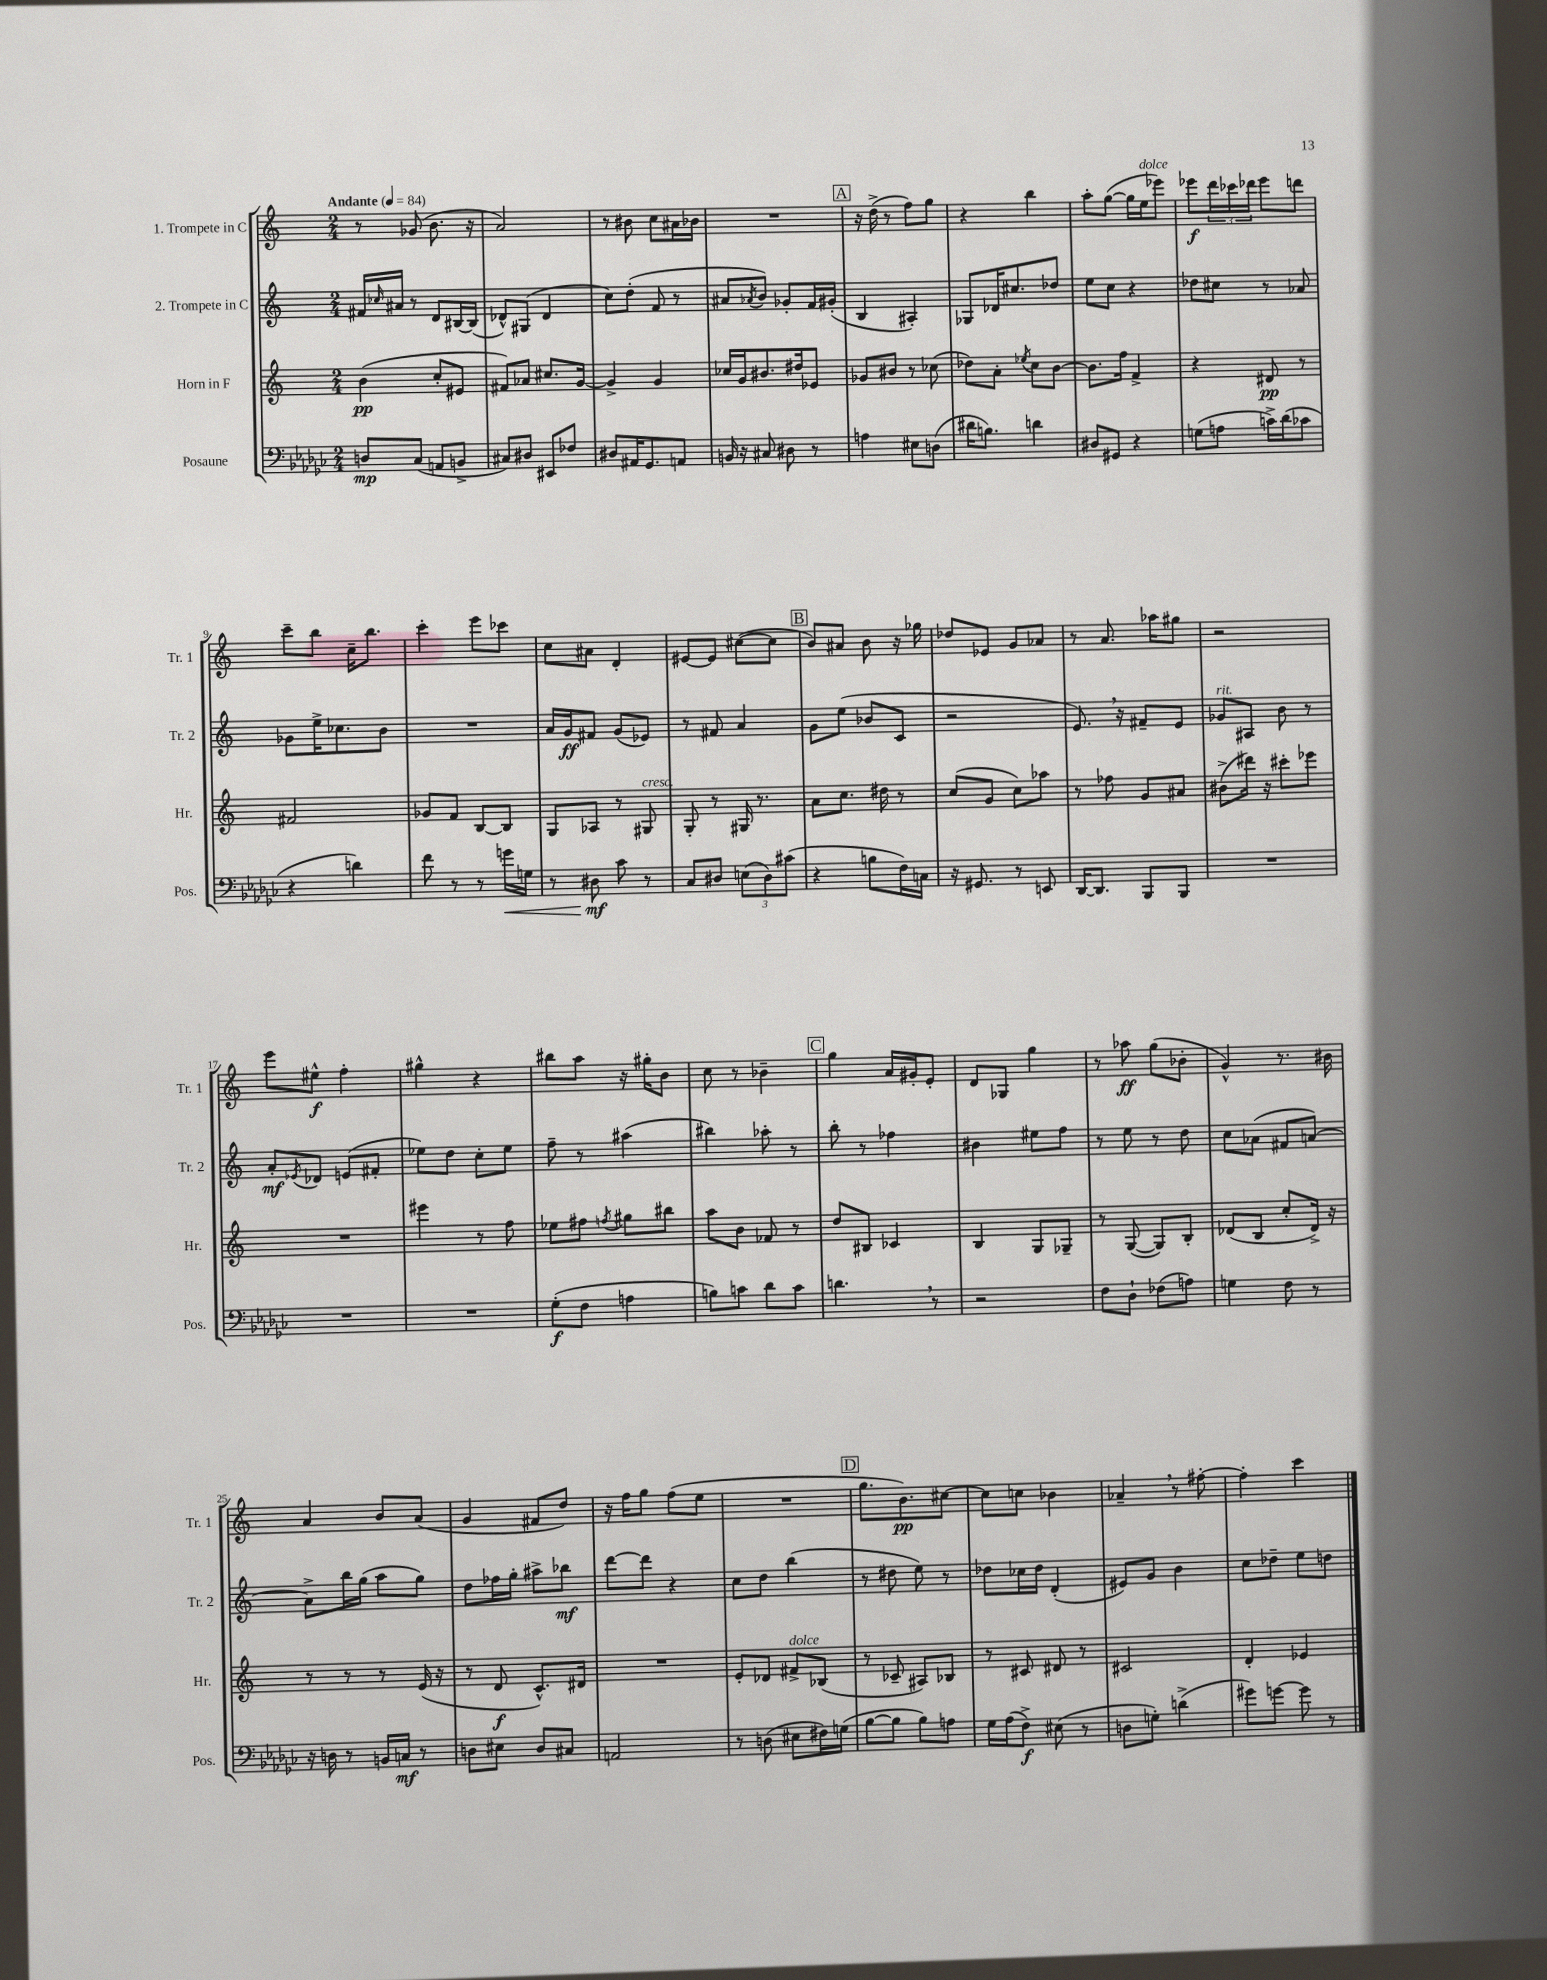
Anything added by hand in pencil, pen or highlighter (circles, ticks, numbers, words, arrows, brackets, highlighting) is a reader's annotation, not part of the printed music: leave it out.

**kern	**dynam	**kern	**dynam	**kern	**dynam	**kern	**dynam
*part4	*part4	*part3	*part3	*part2	*part2	*part1	*part1
*staff4	*staff4	*staff3	*staff3	*staff2	*staff2	*staff1	*staff1
*I"Posaune	*	*I"Horn in F	*	*I"2. Trompete in C	*	*I"1. Trompete in C	*
*I'Pos.	*	*I'Hr.	*	*I'Tr. 2	*	*I'Tr. 1	*
*clefF4	*	*clefG2	*	*clefG2	*	*clefG2	*
*k[b-e-a-d-g-c-]	*	*k[]	*	*k[]	*	*k[]	*
*M2/4	*	*M2/4	*	*M2/4	*	*M2/4	*
*MM84	*	*MM84	*	*MM84	*	*MM84	*
=1	=1	=1	=1	=1	=1	=1	=1
!	!	!	!	!	!	!LO:TX:a:B:t=Andante	!
8Dn/L	mp	(4b\	pp	16f#X/LL	.	8r	.
.	.	.	.	16qqcc-X/	.	.	.
.	.	.	.	16a#X/JJ	.	.	.
(8C-/J	.	.	.	8r	.	(8g-X/	.
8AAn/L	.	8cc'/L	.	8d/L	.	8.b\	.
8BBn^/J	.	8e#X/J	.	[16B#X/L	.	.	.
.	.	.	.	(16B#/JJ]	.	16r	.
=2	=2	=2	=2	=2	=2	=2	=2
8C#X/L)	.	8f#X/L)	.	8d-X^^/L)	.	2a/)	.
8D#X/J	.	8a-X/J	.	(8G#X/J	.	.	.
8EE#X/L	.	8.cc#X/L	.	4d-/	.	.	.
8F-X/J	.	.	.	.	.	.	.
.	.	[16g/Jk	.	.	.	.	.
=3	=3	=3	=3	=3	=3	=3	=3
8D#X/L	.	4g^/]	.	8cc\L)	.	8r	.
16AA#X/K	.	.	.	(8dd'\J	.	8b#X\	.
8.GG-/	.	.	.	.	.	.	.
.	.	4g/	.	8f/	.	8cc\L	.
8AAn/J	.	.	.	8r	.	16a#X\L	.
.	.	.	.	.	.	16b-X\JJ	.
=4	=4	=4	=4	=4	=4	=4	=4
16BBn/	.	16cc-X/LL	.	8a#X/L	.	2r	.
16r	.	16g/J	.	.	.	.	.
.	.	.	.	8qa-X/	.	.	.
8C#X/	.	8.b#X/	.	8b/J)	.	.	.
8D#X\	.	.	.	8g-X'/L	.	.	.
.	.	16dd#X/k	.	.	.	.	.
8r	.	8e-X/J	.	16f/L	.	.	.
.	.	.	.	(16g#X'/JJ	.	.	.
!!LO:REH:place=s1:t=A
=5	=5	=5	=5	=5	=5	=5	=5
4An\	.	8g-X/L	.	4B/	.	16r	.
.	.	.	.	.	.	(16dd^\	.
.	.	8b#X/J	.	.	.	8r	.
8E#X\L	.	8r	.	4A#X'/)	.	8ff\L)	.
(8Dn\J	.	(8cc-X\	.	.	.	8gg\J	.
=6	=6	=6	=6	=6	=6	=6	=6
16d#X\KL	.	8dd-X\L)	.	8G-X/L	.	4r	.
8.Bn\J)	.	.	.	.	.	.	.
.	.	8a'\J	.	16d-X/K	.	.	.
.	.	.	.	8.cc#X/	.	.	.
.	.	8qee-X/	.	.	.	.	.
4dn\	.	8cc\L	.	.	.	4bb\	.
.	.	[8b\J	.	8dd-X/J	.	.	.
=7	=7	=7	=7	=7	=7	=7	=7
8D#X/L	.	8.b\L]	.	8ee\L	.	8aa'\L	.
8GG#X/J	.	.	.	8cc\J	.	([8gg\J	.
.	.	16ff\Jk	.	.	.	.	.
4r	.	4f^/	.	4r	.	16gg\LL]	.
!	!	!	!	!	!	!LO:TX:a:i:t=dolce	!
.	.	.	.	.	.	16ee\J	.
.	.	.	.	.	.	8eee-X\J)	.
=8	=8	=8	=8	=8	=8	=8	=8
(8Gn\L	.	4r	.	8dd-X\L	.	8eee-X\L	f
8An\J	.	.	.	8cc#X\J	.	24ddd\L	.
.	.	.	.	.	.	24ccc-X\	.
.	.	.	.	.	.	24ddd-X\JJ	.
16cn^\LL)	.	8d#X/	pp	8r	.	8eee-\L	.
(16d-\J	.	.	.	.	.	.	.
8c-X\J	.	8r	.	8a-X/	.	8dddn\J	.
!!LO:LB:g=z
=9	=9	=9	=9	=9	=9	=9	=9
4r	.	2f#X/	.	8g-X\L	.	8ccc~\L	.
.	.	.	.	16ee^\K	.	8bb\J	.
.	.	.	.	8.cc-X\	.	.	.
4dn\)	.	.	.	.	.	16cc~\KL	.
.	.	.	.	.	.	8.bb\J	.
.	.	.	.	8b\J	.	.	.
=10	=10	=10	=10	=10	=10	=10	=10
8f\	.	8g-X/L	.	2r	.	4ccc'\	.
8r	.	8f/J	.	.	.	.	.
8r	.	[8B/L	.	.	.	8eee\L	.
!	!LO:HP:b	!	!	!	!	!	!
16gn\LL	<	8B/J]	.	.	.	8ccc-X\J	.
16Gn\JJ	.	.	.	.	.	.	.
=11	=11	=11	=11	=11	=11	=11	=11
8r	.	8G/L	.	16a/LL	.	8cc\L	.
.	.	.	.	16g/J	ff	.	.
8D#X\	mf	8A-X/J	.	8f#X/J	.	8a#X\J	.
8c-\	[	8r	.	(8g/L	.	4d'/	.
!	!	!LO:TX:a:i:t=cresc.	!	!	!	!	!
8r	.	8G#X/	.	8e-X/J)	.	.	.
=12	=12	=12	=12	=12	=12	=12	=12
8C-/L	.	8G'/	.	8r	.	[8e#X/L	.
8D#X/J	.	8r	.	8f#X/	.	8e#/J]	.
(12En\L	.	16G#X/	.	4a/	.	([8cc#X\L	.
.	.	8.r	.	.	.	.	.
12D#\)	.	.	.	.	.	.	.
.	.	.	.	.	.	8cc#\J]	.
(12c#X\J	.	.	.	.	.	.	.
!!LO:REH:place=s1:t=B
=13	=13	=13	=13	=13	=13	=13	=13
4r	.	8a\L	.	8g\L	.	8b/L)	.
.	.	8.cc\J	.	(8ee\J	.	8a#X/J	.
8Bn\L	.	.	.	8b-X/L	.	8b\	.
.	.	16dd#X\	.	.	.	.	.
16F\L)	.	8r	.	8c/J	.	16r	.
16Cn\JJ	.	.	.	.	.	16gg-X\	.
=14	=14	=14	=14	=14	=14	=14	=14
16r	.	(8cc/L	.	2r	.	8dd-X/L	.
8.GG#X/	.	.	.	.	.	.	.
.	.	8g/J	.	.	.	8e-X/J	.
8r	.	8cc\L)	.	.	.	8g/L	.
8EEn/	.	8aa-X\J	.	.	.	8a-X/J	.
=15	=15	=15	=15	=15	=15	=15	=15
[16DD-/KL	.	8r	.	8.e,/)	.	8r	.
8.DD-/J]	.	.	.	.	.	.	.
.	.	8ff-X\	.	.	.	8.a/	.
.	.	.	.	16r	.	.	.
8BBB-/L	.	8g/L	.	8f#X~/L	.	.	.
.	.	.	.	.	.	16aa-X\KL	.
8BBB-/J	.	8a#X/J	.	8e/J	.	8gg#X\J	.
=16	=16	=16	=16	=16	=16	=16	=16
!	!	!	!	!LO:TX:a:i:t=rit.	!	!	!
2r	.	(8b#X^\L	.	8g-X/L	.	2r	.
.	.	16ddd#X\Jk)	.	8A#X/J	.	.	.
.	.	16r	.	.	.	.	.
.	.	8ccc#X'\L	.	8b\	.	.	.
.	.	8eee-X\J	.	8r	.	.	.
!!LO:LB:g=z
=17	=17	=17	=17	=17	=17	=17	=17
2r	.	2r	.	8a'/L	mf	8eee\L	.
.	.	.	.	8qe-X/	.	.	.
.	.	.	.	8d-X/J	.	8ee#X^^\J	f
.	.	.	.	(8en/L	.	4ff'\	.
.	.	.	.	8f#X'/J	.	.	.
=18	=18	=18	=18	=18	=18	=18	=18
2r	.	4eee#X\	.	8ee-X\L)	.	4gg#X^^\	.
.	.	.	.	8dd\J	.	.	.
.	.	8r	.	8cc'\L	.	4r	.
.	.	8ff\	.	8ee-\J	.	.	.
=19	=19	=19	=19	=19	=19	=19	=19
(8G-'\L	f	8ee-X\L	.	8ff~\	.	8bb#X\L	.
8F\J	.	8ff#X\J	.	8r	.	8aa\J	.
.	.	8qffn/	.	.	.	.	.
4An\	.	8gg#X\L	.	(4aa#X\	.	16r	.
.	.	.	.	.	.	16gg#X'\KL	.
.	.	8bb#X\J	.	.	.	8b\J	.
=20	=20	=20	=20	=20	=20	=20	=20
8Bn\L)	.	8aa\L	.	4bb#X\)	.	8cc\	.
8cn\J	.	8b\J	.	.	.	8r	.
8d-\L	.	8f-X/	.	8aa-X'\	.	4b-X~\	.
8c\J	.	8r	.	8r	.	.	.
!!LO:REH:place=s1:t=C
=21	=21	=21	=21	=21	=21	=21	=21
4.dn,\	.	8dd/L	.	8bb'\	.	4gg\	.
.	.	8B#X/J	.	8r	.	.	.
.	.	4c-X/	.	4ff-X\	.	16a/LL	.
.	.	.	.	.	.	16g#X'/J	.
8r	.	.	.	.	.	8e'/J	.
=22	=22	=22	=22	=22	=22	=22	=22
2r	.	4B/	.	4b#X\	.	8d/L	.
.	.	.	.	.	.	8G-X/J	.
.	.	8G/L	.	8ee#X\L	.	4gg\	.
.	.	8G-X~/J	.	8ff\J	.	.	.
=23	=23	=23	=23	=23	=23	=23	=23
8F\L	.	8r	.	8r	.	8r	.
8D-`\J	.	([8G/	.	8ee\	.	8aa-X\	ff
(8F-X\L	.	8G/L])	.	8r	.	(8gg\L	.
8An\J)	.	8B'/J	.	8dd\	.	8b-X'\J	.
=24	=24	=24	=24	=24	=24	=24	=24
4Gn\	.	(8d-X/L	.	8cc\L	.	4g^^/)	.
.	.	8B/J	.	(8a-X\J	.	.	.
8F\	.	8cc'/L	.	8f#X/L	.	8.r	.
8r	.	16d-^/Jk)	.	[8an/J)	.	.	.
.	.	16r	.	.	.	16b#X\	.
!!LO:LB:g=z
=25	=25	=25	=25	=25	=25	=25	=25
16r	.	8r	.	8a^\L]	.	4a/	.
16Dn\	.	.	.	.	.	.	.
8r	.	8r	.	16bb\L	.	.	.
.	.	.	.	(16gg\JJ	.	.	.
16BBn/LL	.	8r	.	8aa\L	.	8b/L	.
16Cn/JJ	mf	.	.	.	.	.	.
8r	.	(16e/	.	8gg\J)	.	(8a/J	.
.	.	16r	.	.	.	.	.
=26	=26	=26	=26	=26	=26	=26	=26
8Dn\L	.	8r	.	8dd\L	.	4g/	.
8E#X\J	.	8d/	f	16ff-X\L	.	.	.
.	.	.	.	16gg'\JJ	.	.	.
8D/L	.	8.c^^/L)	.	8aa#X^\L	.	8f#X/L	.
8C#X/J	.	.	.	8bb-X\J	mf	8dd/J)	.
.	.	16d#X/Jk	.	.	.	.	.
=27	=27	=27	=27	=27	=27	=27	=27
2AAn/	.	2r	.	[8ddd\L	.	16r	.
.	.	.	.	.	.	16ff\KL	.
.	.	.	.	8ddd\J]	.	8gg\J	.
.	.	.	.	4r	.	(8ff\L	.
.	.	.	.	.	.	8ee\J	.
=28	=28	=28	=28	=28	=28	=28	=28
8r	.	8e'/L	.	8cc\L	.	2r	.
(8Dn\	.	8d-X/J	.	8dd\J	.	.	.
!	!	!LO:TX:a:i:t=dolce	!	!	!	!	!
8E#X\L	.	8f#X^/L	.	(4bb\	.	.	.
16F#X\L)	.	(8B-X/J	.	.	.	.	.
(16Gn\JJ	.	.	.	.	.	.	.
!!LO:REH:place=s1:t=D
=29	=29	=29	=29	=29	=29	=29	=29
[8B-\L	.	8r	.	8r	.	8.gg\L	.
8B-\J]	.	8c-X~/	.	8dd#X\	.	.	.
.	.	.	.	.	.	8.b\)	pp
8B-\L)	.	8A#X/L)	.	8ee\)	.	.	.
8An\J	.	8B-X/J	.	8r	.	[8cc#X\J	.
=30	=30	=30	=30	=30	=30	=30	=30
16G-\LL	.	8r	.	8dd-X\L	.	8cc#\L]	.
(16A-\J	.	.	.	.	.	.	.
8F^\J)	f	8c#X/	.	16cc-X\L	.	8ccn\J	.
.	.	.	.	16dd-\JJ	.	.	.
(8E#X\	.	8d#X/	.	(4d'/	.	4b-X\	.
8r	.	8r	.	.	.	.	.
=31	=31	=31	=31	=31	=31	=31	=31
8Dn\L	.	2c#X/	.	8e#X/L)	.	4a-X~,/	.
8Gn'\J)	.	.	.	8g/J	.	.	.
(4dn^\	.	.	.	4b\	.	8r	.
.	.	.	.	.	.	[8ff#X'\	.
=32	=32	=32	=32	=32	=32	=32	=32
8g#X\L)	.	4d'/	.	8cc\L	.	4ff#'\]	.
[8gn\J	.	.	.	8dd-X~\J	.	.	.
8g\]	.	4e-X/	.	8ee\L	.	4ccc\	.
8r	.	.	.	8ddn\J	.	.	.
==	==	==	==	==	==	==	==
*-	*-	*-	*-	*-	*-	*-	*-
